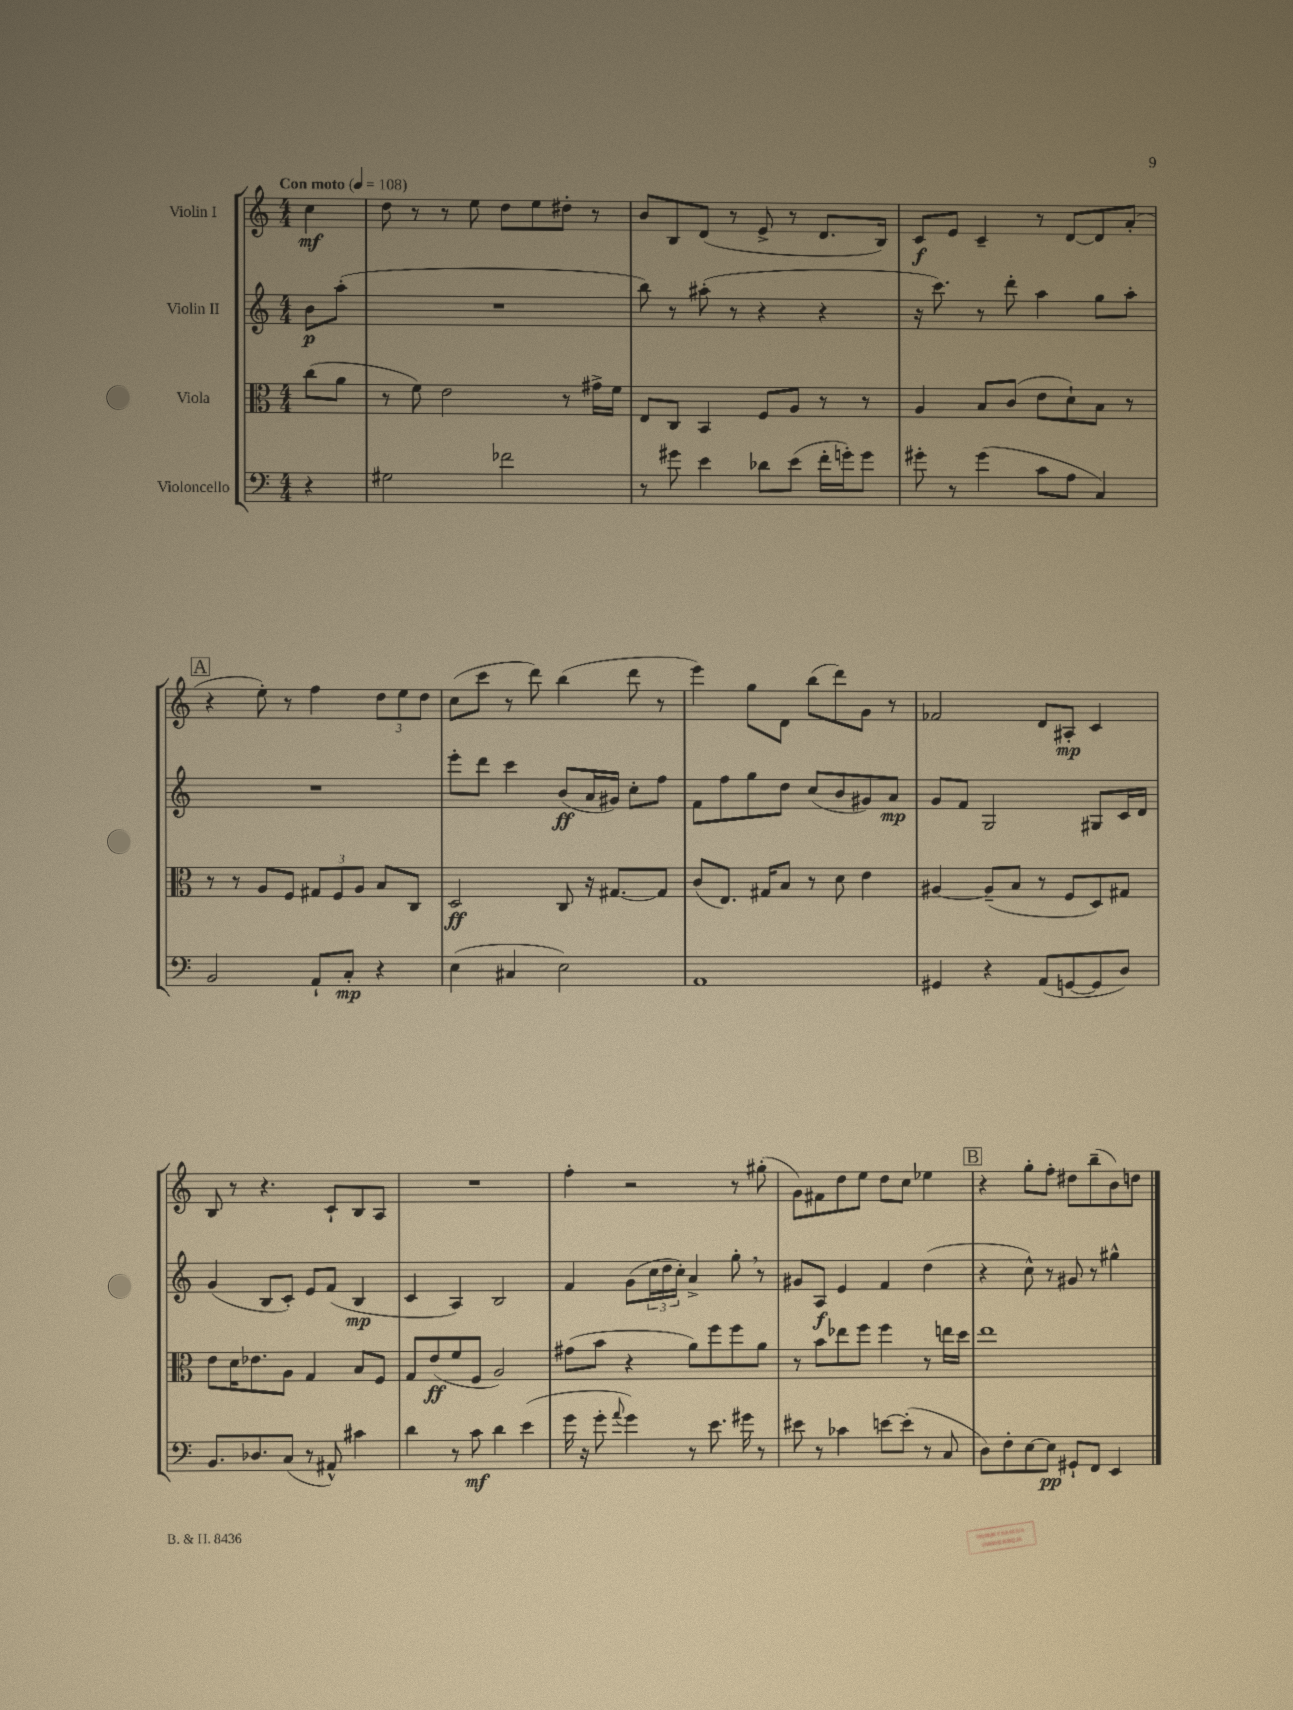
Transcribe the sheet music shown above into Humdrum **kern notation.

**kern	**kern	**kern	**kern
*staff4	*staff3	*staff2	*staff1
*clefF4	*clefC3	*clefG2	*clefG2
*k[]	*k[]	*k[]	*k[]
*M4/4	*M4/4	*M4/4	*M4/4
*MM108	*MM108	*MM108	*MM108
4r	(8cc	8b	4cc
.	8a	(8aa'	.
=	=	=	=
2G#	8r	1r	8dd
.	8f)	.	8r
.	2e	.	8r
.	.	.	8ee
2f-	.	.	8dd
.	.	.	8ee
.	8r	.	8dd#'
.	16g#^	.	8r
.	16f	.	.
=	=	=	=
8r	8E	8bb)	8b
8g#	8C	8r	8B
4e	4BB	(8aa#'	(8d
.	.	8r	8r
8d-	8F	4r	8e^
(8e	8A	.	8r
16f'	8r	4r	8.d
16g')	.	.	.
8g	8r	.	.
.	.	.	16B)
=	=	=	=
8g#'	4A	16r	8c
.	.	8.ccc)	.
8r	.	.	8e
(4g#	8B	8r	4c~
.	(8c	8ddd'	.
8c	8e	4aa	8r
8A	8d`)	.	[8d
4C)	8B	8gg	8d]
.	8r	8aa'	(8a'
=	=	=	=
2BB	8r	1r	4r
.	8r	.	.
.	8A	.	8ee')
.	8F	.	8r
8AA`	12G#	.	4ff
.	12F	.	.
8C'	.	.	.
.	12A	.	.
4r	8B	.	12dd
.	.	.	12ee
.	8C	.	.
.	.	.	12dd
=	=	=	=
(4E	2D	8eee'	(8cc
.	.	8ddd	8ccc
4C#	.	4ccc	8r
.	.	.	8ddd)
2E)	8C	(8b	(4bb
.	16r	16a	.
.	[8.G#	16g#)	.
.	.	8cc'	8ddd
.	8G#]	8ff	8r
=	=	=	=
1AA	(8c	8f	4eee)
.	8.E)	8ff	.
.	.	8gg	8gg
.	16G#	.	.
.	8B	8dd	8d
.	8r	(8cc	(8bb
.	8d	8b	8ddd)
.	4e	8g#)	8g
.	.	8a	8r
=	=	=	=
4GG#	[4A#	8g	2f-
.	.	8f	.
4r	(8A#~]	2G	.
.	8B	.	.
(8AA	8r	.	8d
[8GG	8F	.	8A#'
8GG]	8D)	8G#	4c
8D)	8G#	16c	.
.	.	16d	.
=	=	=	=
8.BB	8e	(4g	8B
.	16d	.	8r
8.D-	8.e-	.	.
.	.	8B	4.r
(8C	8A	8c')	.
8r	4G	8e	.
8AA#^^)	.	(8f	8c`
4c#	8B	4B	8B
.	8F	.	8A
=	=	=	=
4d	8G	4c	1r
.	(8e	.	.
8r	8f	4A)	.
8c	8F	.	.
4d	2A)	2B	.
(4e	.	.	.
=	=	=	=
16g	(8g#	4f	4ff'
16r	.	.	.
8g'	8b	.	.
8qqa	.	.	.
4g)	4r	(8g	2r
.	.	24cc	.
.	.	24dd	.
.	.	24cc')	.
8r	8a)	4a^	.
8.e	8ff	.	.
.	8ff	8gg'	8r
16g#	.	.	.
8r	8a	8r	(8gg#'
=	=	=	=
8e#	8r	8g#	8g)
8r	8b	8A	8f#
4c-	8ee-	4e	8dd
.	8ff	.	8ee
[8e	4ff	4f	8dd
(8e']	.	.	8cc
8r	8r	(4dd	4ee-
8C	16ee	.	.
.	16dd	.	.
=	=	=	=
8D)	1ee	4r	4r
8F'	.	.	.
[8E	.	8cc^^)	8gg'
8E]	.	8r	8ff'
8GG#`	.	8g#	8dd#
8FF	.	8r	(8bb~
4EE	.	4gg#^^	8b)
.	.	.	8dd
==	==	==	==
*-	*-	*-	*-
